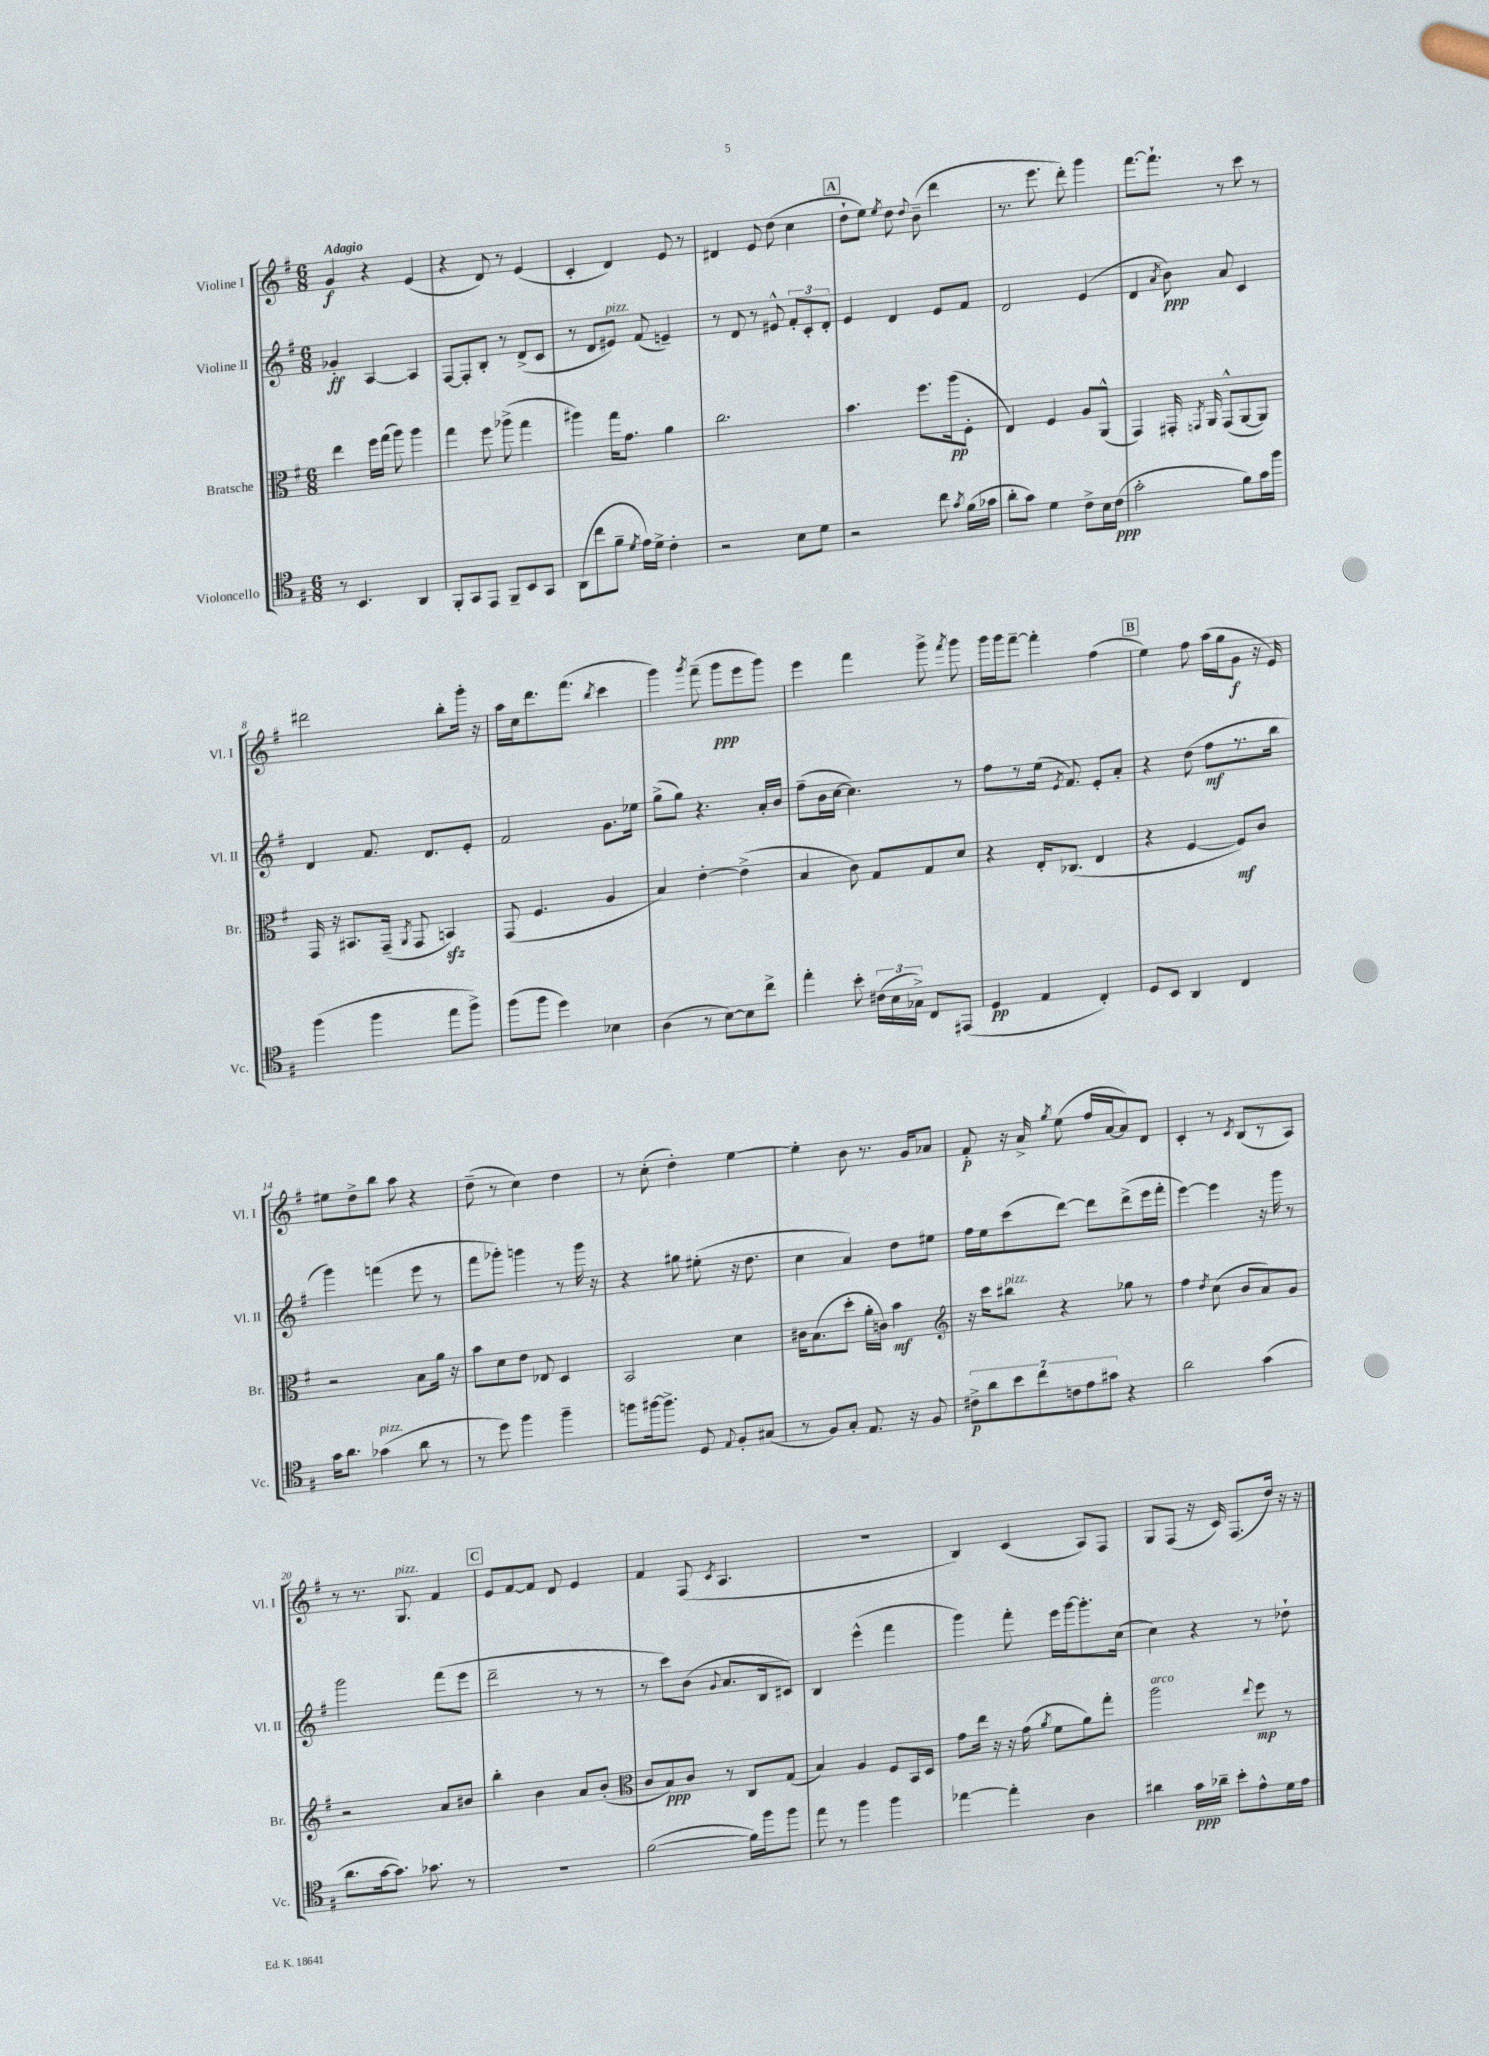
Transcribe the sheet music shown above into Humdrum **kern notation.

**kern	**kern	**kern	**kern
*staff4	*staff3	*staff2	*staff1
*clefC4	*clefC3	*clefG2	*clefG2
*k[f#]	*k[f#]	*k[f#]	*k[f#]
*M6/8	*M6/8	*M6/8	*M6/8
8r	4ee\	4g-'/	4g/
4.BB/	.	.	.
.	16ff#\LL	[4A/	4r
.	(16gg\JJ	.	.
.	8aa\)	.	.
4AA/	4aa\	4A/]	(4e/
=	=	=	=
8FF#'/L	4gg\	[8F#/L	4r
8GG/	.	8F#'/]	.
8EE/J	8ff#\	8B'/J	8d/)
8FF#~/L	(8aa-^\	8r	8r
8BB/	4gg\	(8d^/L	(4e/
8GG/J	.	8c/J	.
=	=	=	=
(8AA\L	4aa#\)	8r	4c'/
8cc\	.	8d/L	.
8f#~\J	16gg\LK	8e#/J)	4d/)
.	8.g\J	.	.
8qd/	.	.	.
16e\LL)	.	(8f#/	.
16d^\JJ	.	.	.
4c'\	4a\	4e~/)	8e/
.	.	.	8r
=	=	=	=
2r	2.cc\	8r	4d#/
.	.	8d/	.
.	.	8r	8e/
.	.	8e#^^/	(8dd\
8B\L	.	12f#'/L	4cc\
.	.	12c'/	.
8d\J	.	.	.
.	.	12d'/J	.
=	=	=	=
2r	4.b\	4e/	8dd`\L
.	.	.	8ee\J)
.	.	.	8qee/
.	.	4d/	8dd\
.	.	.	8qqdd/
.	8.ff#\L	.	(8b~\
8cc\	.	8e/L	4ddd\
.	(16aa\k	.	.
8qg/	.	.	.
(16f#\LL	8F#'\J	8f#/J	.
16g-\JJ	.	.	.
=	=	=	=
8a'\L	4E/)	2d/	8.r
8g\J)	.	.	.
.	.	.	8.eee\
4d\	4F#/	.	.
.	.	.	8ddd'\)
8c^\L	8A/L	(4e/	4ggg\
16B\L	(8AA^^/J	.	.
(16c\JJ	.	.	.
=	=	=	=
2g'\	4GG/)	4d/	[8.fff#\L
.	.	.	8.fff#`\]J
.	.	8qa/	.
.	16GG#'/	8b\)	.
.	8qGG/	.	.
.	16AA/	.	.
.	(8GG^^/L	8a/	8r
8f#\L)	[8AA/	4c/	8ccc\
16g\L	8AA/]J)	.	8r
16ff#\JJ	.	.	.
=	=	=	=
(4ff#\	16GG/	4d/	2ddd#\
.	16r	.	.
.	8.BB#/L	.	.
4ff#\	.	8.f#/	.
.	(16GG~/Jk	.	.
.	8qAA/	.	.
.	8GG/	.	.
.	.	8.d/L	.
8ee\L	4BB/)	.	8bb'\L
8ff#^\J)	.	8e'/J	16ggg'\Jk
.	.	.	16r
=	=	=	=
(8ff#\L	(8GG/	2f#/	16aa\LL
.	.	.	16cc\J
8ff#\J	4.F#/	.	8.ddd\
4dd\)	.	.	.
.	.	.	(8.fff#\J
.	.	.	8qbb/
4B-\	4A/	8.g\L	4ccc\
.	.	16ee-\Jk	.
=	=	=	=
(4A\	4B/)	(8gg^\L	4ggg\)
.	.	8gg\J)	.
.	.	.	8qggg/
8r	[4e'\	4.r	(8fff#~\
[8B\L)	.	.	8ggg\L
8B\]	(4e^\]	.	8eee\
8cc^\J	.	16a'/LL	8ggg\J)
.	.	16b/JJ	.
=	=	=	=
4ee'\	4B/	(8ff#~\L	4eee\
.	.	16b\L	.
.	.	[16cc\JJ	.
8b'\	8c\)	4.cc\])	4fff#\
(24c#\LL	8G/L	.	.
24B\	.	.	.
24G-^\JJ)	.	.	.
8C/L	8G/	.	8ggg^\
.	.	.	8qfff#/
(8EE#/J	8d/J	8r	8ggg\
=	=	=	=
4D/	4r	8ff#\L	16ggg\LL
.	.	.	16ggg\J
.	.	8r	[8fff#~\J
4E/	16E'/LK	(16ee\Jk	4fff#'\]
.	.	8qe/	.
.	(8.C-/J	8.f#/)	.
4C'/)	4E/	8e'/L	(4ff#\
.	.	8a'/J	.
=	=	=	=
8D/L	4r	4r	4ee\)
8BB/J	.	.	.
4AA/	[4F#/	(8dd\	8ff#\
.	.	8ff#\L	(16aa\LL
.	.	.	16gg\J
4C/	8F#/]L)	8.r	8g\J
.	8c/J	.	16r
.	.	16bb\Jk	16e/)
=	=	=	=
16g\LK	2r	4ggg\)	8ee#\L
8.a\J	.	.	.
.	.	.	8dd^\
(4g-\	.	(4fff\	8bb\J
.	.	.	8aa\
8a\	8B\L	8eee\	4r
8r	16a\Jk	8r	.
.	16r	.	.
=	=	=	=
8r	8b\L	8fff#\L	(8dd~\
8dd\)	8d\	8ggg-'\J)	8r
4ff#\	8e\J	4ggg\	4cc\)
.	8E-/	.	.
4ff#~\	4D/	8r	4dd\
.	.	16ggg\	.
.	.	16r	.
=	=	=	=
8ff\L	2BB/	4r	8r
[16ff#\k	.	.	(8cc'\
8.ff#^\]J	.	.	.
.	.	8gg#\	4dd'\)
8D/	.	(8ee#'\	.
8qqE/	.	.	.
8F#'/L	4d\	16r	[4ee\
.	.	8.dd\	.
(8G#/J	.	.	.
=	=	=	=
8r	16c#\LK	4cc\	4ee'\]
.	(8.B\	.	.
8F#/L)	.	.	.
8G'/J	8dd'\J	4a/)	8b\
8.E/	16a'\LL	.	8.r
.	16c\JJ)	.	.
.	4b\	8dd\L	.
16r	.	.	16g/LK
8F#/	.	8ee#\J	8a-/J
=	=	=	=
*	*clefG2	*	*
14c#^\L	16r	16ff#\LL	8f#'/
.	16ccc\LK	16ee\J	.
14a\	.	.	.
.	8bb#\J	(8ccc\	16r
14b\	.	.	.
.	.	.	16a^/
14cc\	.	.	.
.	.	.	8qgg/
.	4r	[8ddd\J)	(8ee\
14c\	.	.	.
14e\	.	.	.
.	.	8ddd\]L	16ff#/LL
14g#\J	.	.	.
.	.	.	[16a/J
4r	8gg-\	(8ddd^\	8a/])
.	8r	16eee\L	8d/J
.	.	16fff#'\JJ	.
=	=	=	=
2a\	4ff#\	[4eee\)	4c'/
.	8qdd/	.	.
.	(8cc\	4eee\]	8r
.	.	.	8qc/
.	8b/L	.	(8B/L
(4g\	8a/)	16r	8r
.	.	16ggg\	.
.	8g/J	8r	8A/J)
=	=	=	=
8.a\L	2r	2ggg\	8r
.	.	.	8.r
[16g\k	.	.	.
8.g\]J)	.	.	.
.	.	.	8.G/
8.g-\	.	.	.
.	8a/L	(8fff#\L	4f#/
8r	8b#/J	8eee\J	.
=	=	=	=
2.r	4bb'\	2ddd~\	8e/L
.	.	.	[8f#/
.	4b\	.	8f#/]J
.	.	.	8d/
.	8a/L	8r	4e/
.	(8b'/J	8r	.
=	=	=	=
*	*clefC3	*	*
([2f#\	8c/L	8r	4f#/
.	8B/)	8ccc\L)	.
.	8c/J	(8b\J	(8F#/
.	.	8qqg/	8qc/
.	8r	8.a/L	4.A/
16f#\]LL)	8C/L	.	.
16ff#\J	.	16B/k	.
8ff#\J	(8G/J	8c#/J)	.
=	=	=	=
8ee\	4B/)	4B/	2.r
8r	.	.	.
4ff#\	4A/	(4eee^^\	.
4ff#\	8F#/L	4fff#\	.
.	16BB/L	.	.
.	16D/JJ	.	.
=	=	=	=
[4ee-\	8g\L	4ggg\)	4B/)
.	16ee\Jk	.	.
.	16r	.	.
4ee-'\]	16r	8fff#'\	(4c/
.	(16g\	.	.
.	8qa/	.	.
.	8f#\L	16eee\LL	.
.	.	[16ggg\J	.
4A\	8a\)	8.ggg'\]	8A/L)
.	8gg'\J	.	8F#/J
.	.	(16cc\Jk	.
=	=	=	=
4a#\	2aa\	4cc\)	8G/L
.	.	.	(8F#/J
16g\LL	.	4r	16r
16a-~\JJ	.	.	16c/)
8b'\L	.	.	(8.F#/L
.	8qqee/	.	.
8e^^\	8ff#\	8r	.
.	.	.	16dd/Jk)
16d\L	8r	8dd-`\	16r
16e\JJ	.	.	16r
==	==	==	==
*-	*-	*-	*-
